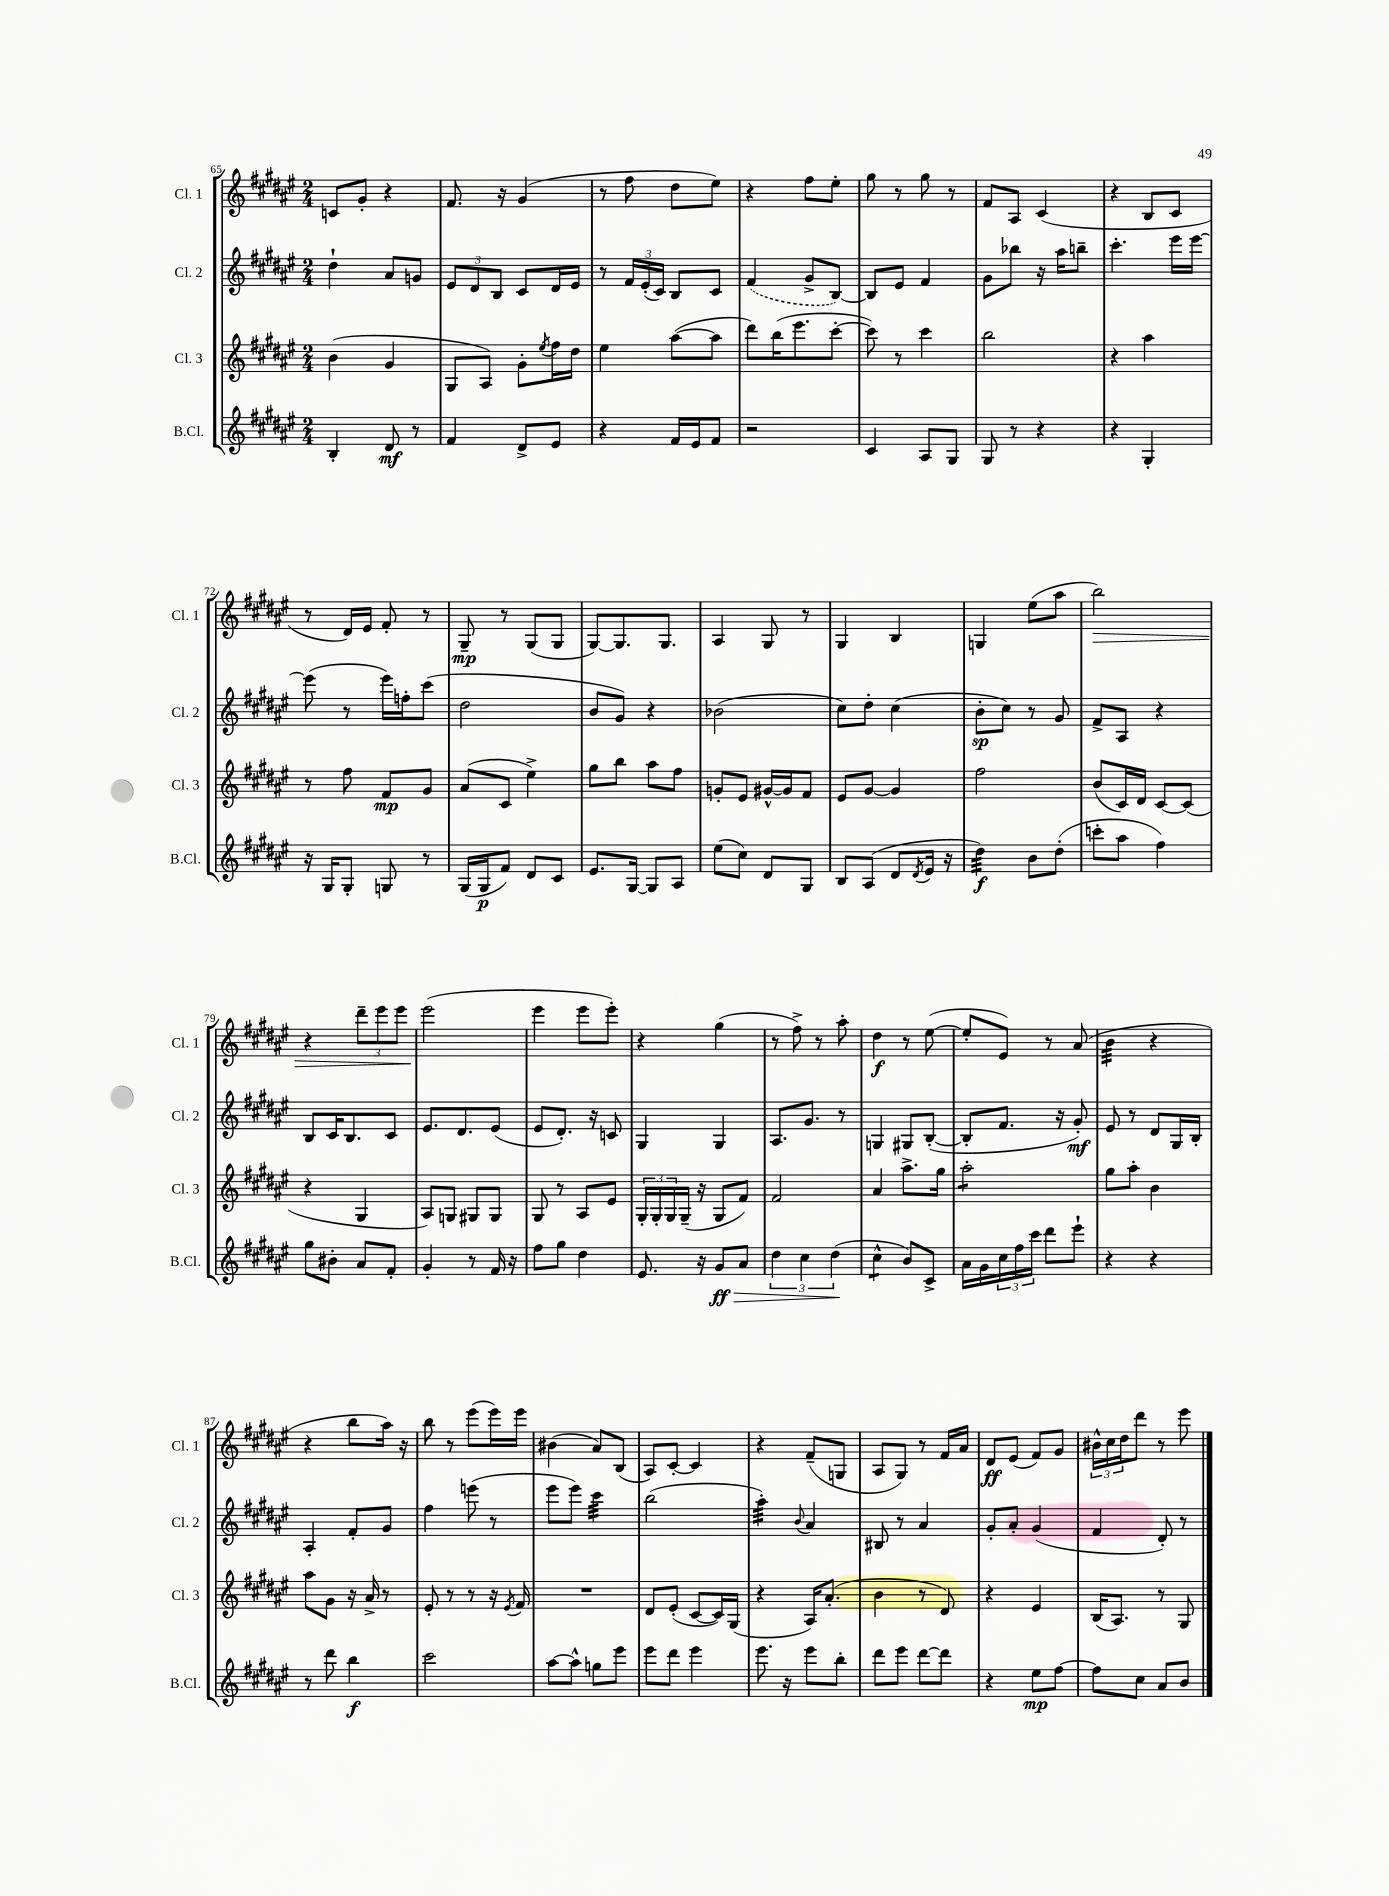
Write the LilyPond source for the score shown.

<<
\new StaffGroup <<
\new Staff = "s0" \with { instrumentName = "Cl. 1" shortInstrumentName = "Cl. 1" } {
    \clef treble \key fis \major \numericTimeSignature \time 2/4
    c'8 gis'8-. r4 |
    fis'8. r16 gis'4( |
    r8 fis''8 dis''8 eis''8) |
    r4 fis''8 eis''8-. |
    gis''8 r8 gis''8 r8 |
    fis'8 ais8 cis'4( |
    r4 b8 cis'8 |
    r8 dis'16) eis'16 fis'8-. r8 |
    gis8--\mp r8 gis8( gis8 |
    gis8~) gis8. gis8. |
    ais4 gis8 r8 |
    gis4 b4 |
    g4 eis''8( ais''8 |
    b''2\>) |
    r4 \tuplet 3/2 { dis'''8-- eis'''8 eis'''8 } |
    eis'''2\!( |
    eis'''4 eis'''8 eis'''8-.) |
    r4 gis''4( |
    r8 fis''8->) r8 ais''8-. |
    dis''4\f r8 eis''8~( |
    eis''8-. eis'8) r8 ais'8( |
    b'4:32 r4 |
    r4 b''8 ais''16) r16 |
    b''8 r8 eis'''8( eis'''16) eis'''16 |
    bis'4( ais'8) b8( |
    ais8) cis'8~-. cis'4 |
    r4 fis'8--( g8 |
    ais8 gis8) r8 fis'16 ais'16 |
    dis'8\ff eis'8( fis'8) gis'8 |
    \tuplet 3/2 { bis'16-^ cis''16 dis''16 } dis'''8 r8 eis'''8 \bar "|." |
}
\new Staff = "s1" \with { instrumentName = "Cl. 2" shortInstrumentName = "Cl. 2" } {
    \clef treble \key fis \major \numericTimeSignature \time 2/4
    dis''4-! ais'8 g'8 |
    \tuplet 3/2 { eis'8 dis'8 b8 } cis'8 dis'16 eis'16 |
    r8 \tuplet 3/2 { fis'16 eis'16-.( cis'16) } b8 cis'8 |
    \once \slurDashed fis'4( gis'8-> b8~) |
    b8 eis'8 fis'4 |
    gis'8 bes''8 r16 ais''16 b''8-- |
    cis'''4.-. eis'''16 eis'''16~ |
    eis'''8( r8 eis'''16) f''16-. cis'''8( |
    dis''2 |
    b'8 gis'8) r4 |
    bes'2( |
    cis''8) dis''8-. cis''4( |
    b'8-.\sp cis''8) r8 gis'8 |
    fis'8-> ais8 r4 |
    b8 cis'16 b8. cis'8 |
    eis'8. dis'8. eis'8( |
    eis'8 dis'8.-.) r16 c'8 |
    gis4 gis4 |
    ais8. gis'8. r8 |
    g4 gis8 b8~-.( |
    b8-. fis'8. r16 gis'8-.\mf) |
    eis'8 r8 dis'8 gis16 b16-. |
    ais4-. fis'8-. gis'8 |
    fis''4 e'''8( r8 |
    eis'''8 eis'''8) cis'''4:32 |
    b''2( |
    ais''4:32-.) \appoggiatura { b'8 } ais'4 |
    bis8 r8 ais'4 |
    gis'8-. ais'8-. gis'4( |
    fis'4 dis'8-.) r8 \bar "|." |
}
\new Staff = "s2" \with { instrumentName = "Cl. 3" shortInstrumentName = "Cl. 3" } {
    \clef treble \key fis \major \numericTimeSignature \time 2/4
    b'4( gis'4 |
    gis8 ais8) gis'8-. \acciaccatura { eis''8 } fis''16 dis''16 |
    eis''4 ais''8~( ais''8 |
    dis'''8) b''16( eis'''8. cis'''8~-. |
    cis'''8) r8 cis'''4 |
    b''2 |
    r4 ais''4 |
    r8 fis''8 fis'8\mp gis'8 |
    ais'8( cis'8 eis''4->) |
    gis''8 b''8 ais''8 fis''8 |
    g'8-. eis'8 gis'16~-^ gis'16 fis'8 |
    eis'8 gis'8~ gis'4 |
    fis''2 |
    b'8( cis'16) dis'16 cis'8~ cis'8( |
    r4 gis4 |
    ais8) g8 gis8 gis8 |
    gis8 r8 ais8 eis'8 |
    \tuplet 3/2 { gis16-. gis16-. gis16 } gis16--( r16 gis8 fis'8) |
    fis'2 |
    ais'4 ais''8.-> gis''16 |
    ais''2:8-. |
    gis''8 ais''8-. b'4 |
    ais''8 gis'8 r16 ais'16-> r8 |
    eis'8-. r8 r8 r16 \acciaccatura { eis'8 } fis'16 |
    R2 |
    dis'8 eis'8-.( cis'8~ cis'16) gis16( |
    r4 ais16) ais'8.-.( |
    b'4 r8 dis'8) |
    r4 eis'4 |
    b16( ais8.) r8 gis8 \bar "|." |
}
\new Staff = "s3" \with { instrumentName = "B.Cl." shortInstrumentName = "B.Cl." } {
    \clef treble \key fis \major \numericTimeSignature \time 2/4
    b4-. dis'8\mf r8 |
    fis'4 dis'8-> eis'8 |
    r4 fis'16 eis'16 fis'8 |
    r2 |
    cis'4 ais8 gis8 |
    gis8 r8 r4 |
    r4 gis4-. |
    r16 gis16 gis8-. g8 r8 |
    gis16( gis16\p fis'8) dis'8 cis'8 |
    eis'8. gis16~ gis8 ais8 |
    eis''8( cis''8) dis'8 gis8 |
    b8 ais8( dis'8 \acciaccatura { dis'8 } eis'16 r16 |
    dis''4:32\f) b'8 dis''8-.( |
    c'''8-. ais''8 fis''4) |
    gis''8 bis'8-. ais'8 fis'8-. |
    gis'4-. r8 fis'16 r16 |
    fis''8 gis''8 dis''4 |
    eis'8. r16 gis'8\ff\> ais'8 |
    \tuplet 3/2 { dis''4 cis''4 dis''4\!( } |
    cis''4:8-^ b'8) cis'8-> |
    ais'16 gis'16 \tuplet 3/2 { cis''16 fis''16 cis'''16 } dis'''8 eis'''8-! |
    r4 r4 |
    r8 dis'''8 b''4\f |
    cis'''2 |
    ais''8~ ais''8-^ g''8 eis'''8 |
    eis'''8 dis'''8 eis'''4 |
    eis'''8. r16 eis'''8 b''8-. |
    dis'''8 eis'''8 dis'''8~ dis'''8 |
    r4 eis''8\mp fis''8~ |
    fis''8 cis''8 ais'8 b'8 \bar "|." |
}
>>
>>
\layout { \context { \Score currentBarNumber = #65 } }
